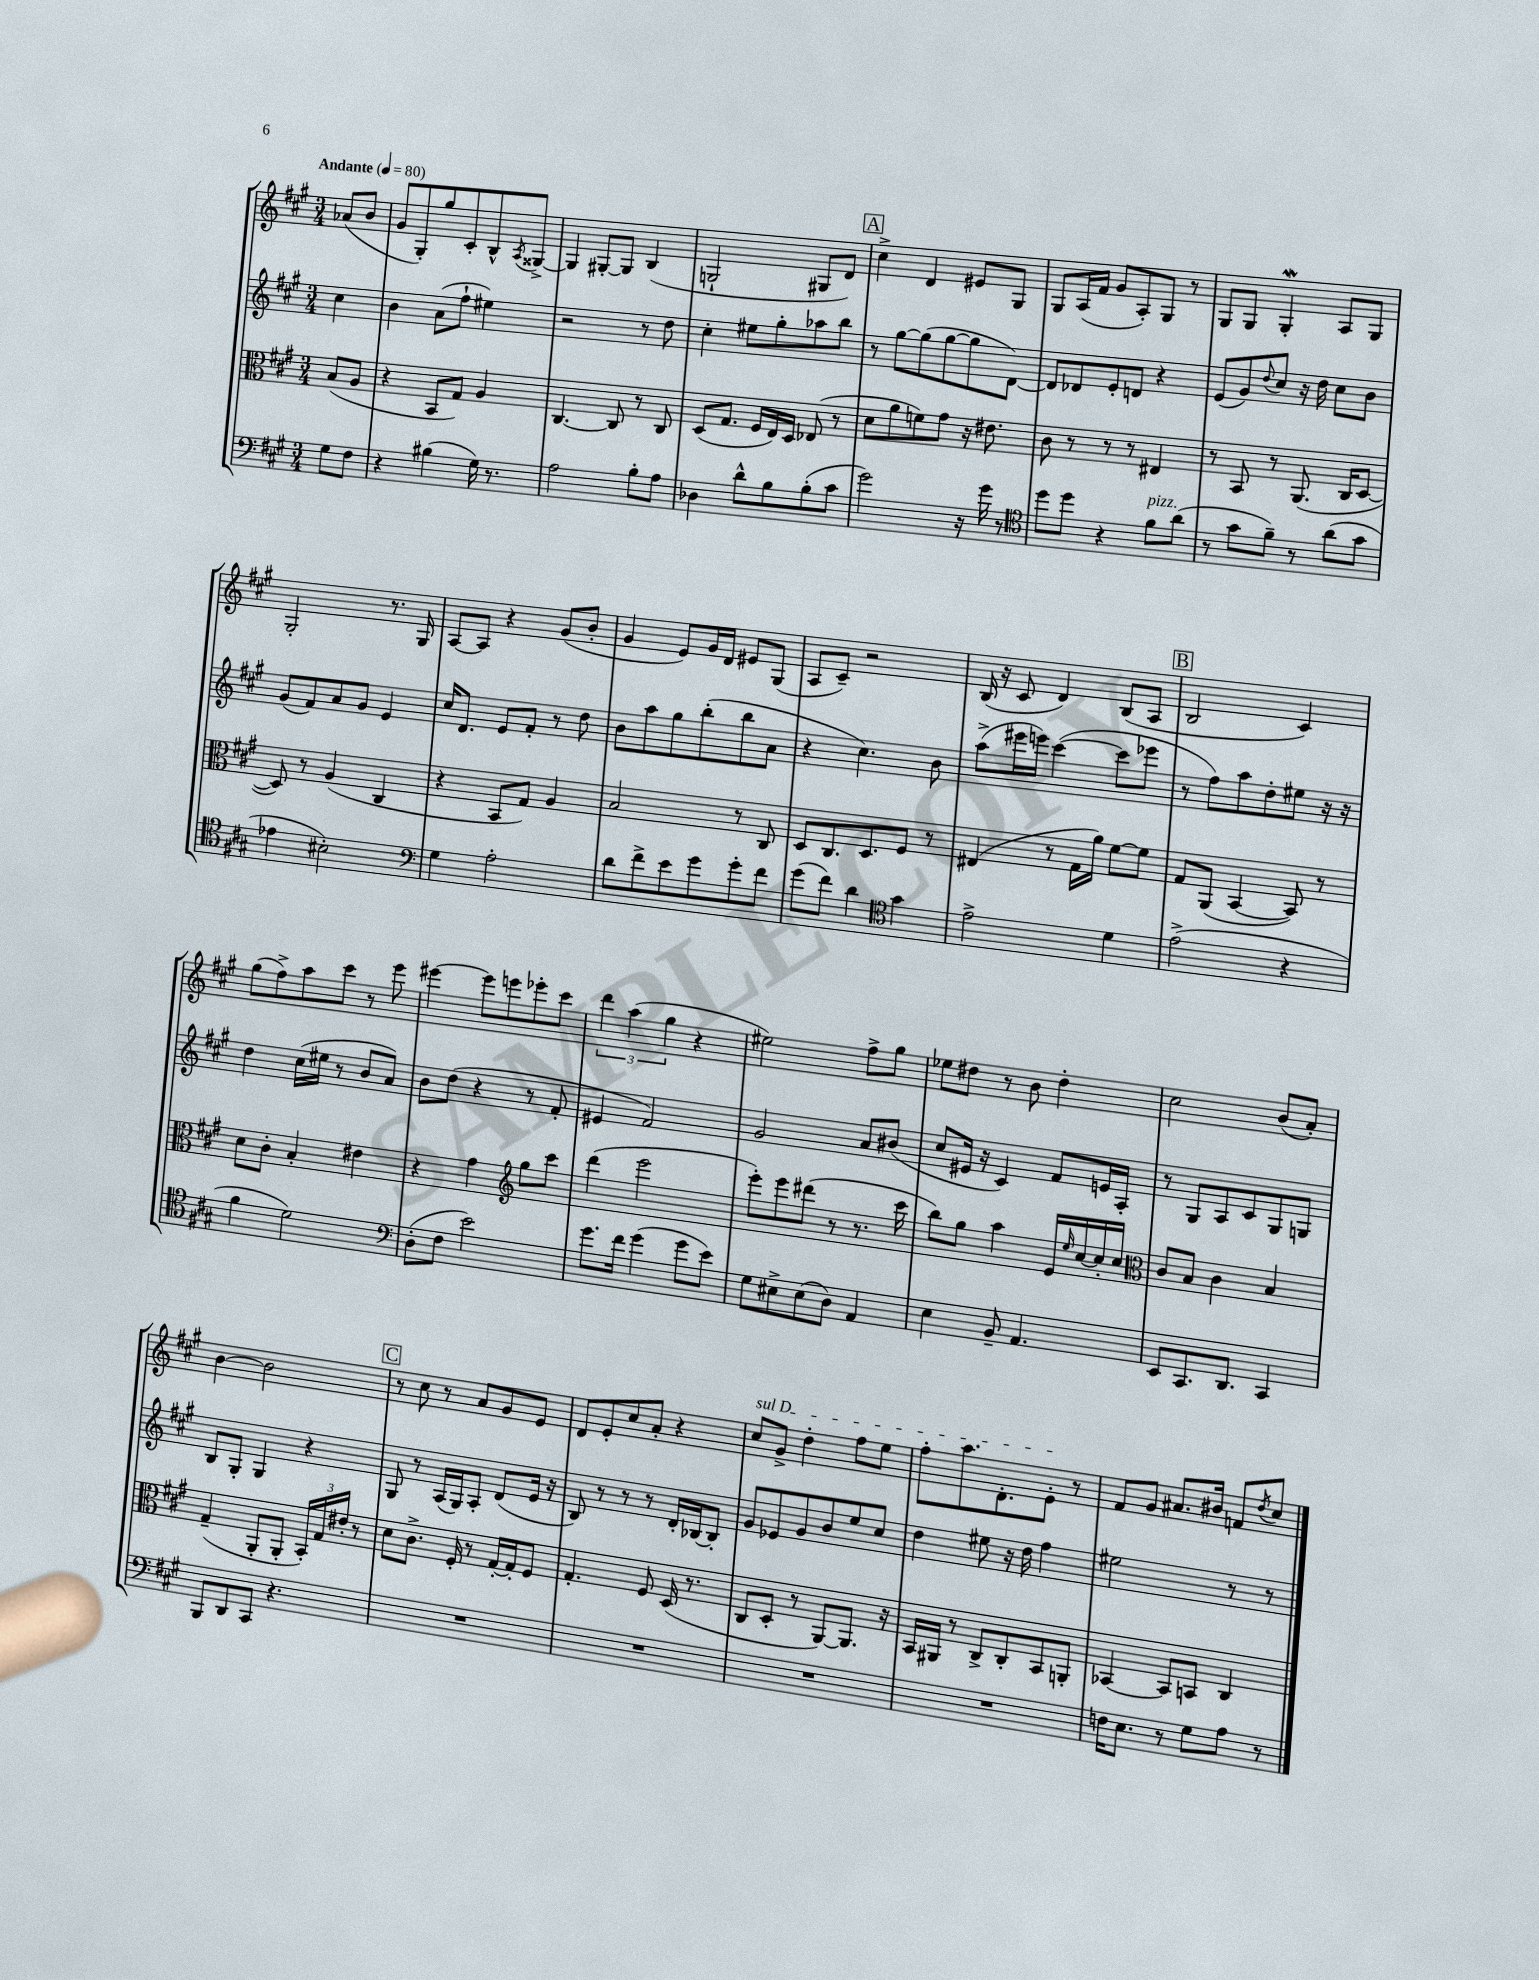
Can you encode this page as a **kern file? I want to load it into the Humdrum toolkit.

**kern	**kern	**kern	**kern
*staff4	*staff3	*staff2	*staff1
*clefF4	*clefC3	*clefG2	*clefG2
*k[f#c#g#]	*k[f#c#g#]	*k[f#c#g#]	*k[f#c#g#]
*M3/4	*M3/4	*M3/4	*M3/4
*MM80	*MM80	*MM80	*MM80
8G#	(8B	4cc#	(8a-
8F#	8A	.	8b
=	=	=	=
4r	4r	4b	8g#
.	.	.	8G#')
(4B#	8BB	(8a	8gg#
.	8G#)	8ff#`	8c#'
16G#)	4A	4ee#)	8B^^
8.r	.	.	.
.	.	.	8qA
.	.	.	[8G##^
=	=	=	=
2A	[4.C#	2r	4G##]
.	.	.	[8G#'
.	8C#]	.	8G#]
8B'	8r	8r	(4B
8A	8C#	8dd	.
=	=	=	=
4D-	(8D	4cc#'	2G`
.	8.G#	.	.
8d^^	.	8ee#	.
.	16F#	.	.
8B	16E)	8gg#'	.
.	16D	.	.
(8B'	(8E-	8aa-	8G#
8c#	8r	8bb	8d)
=	=	=	=
2g#)	8d	8r	4cc#^
.	8a	[8gg#	.
.	8f)	(8gg#]	4d
.	8g#	[8gg#	.
16r	16r	8gg#]	8e#
16g#	8.e#	.	.
8r	.	[8d)	8G#
=	=	=	=
*clefC4	*	*	*
8dd	8c#	8d]	8G#
8dd	8r	8d-	(16A
.	.	.	16f#
4r	8r	8e'	8g#
.	8r	8d	8A')
8f#	4E#	4r	8G#
(8a	.	.	8r
=	=	=	=
8r	8r	(8e	8G#
8g#	8BB	8g#)	8G#
.	.	8qqdd	.
8f#~)	8r	8cc#	4G#'
8r	(8.AA	16r	.
.	.	16dd	.
(8a	.	8cc#	8A
.	16C#	.	.
8g#	[8D	8b	8G#
=	=	=	=
4e-	8D])	(8g#	2G#'
.	8r	8f#)	.
2B#')	(4A	8a	.
.	.	8g#	.
.	4C#	4e	8.r
.	.	.	16G#
=	=	=	=
*clefF4	*	*	*
4G#	4r	16cc#	[8A
.	.	8.d	.
.	.	.	8A]
2A'	8BB	8e	4r
.	8G#)	8f#'	.
.	4A	8r	(8g#
.	.	8dd	8b'
=	=	=	=
8d	2B	8b	4g#
8f#^	.	8aa	.
8e	.	8gg#	8e)
8g#	.	(8bb'	16g#
.	.	.	16d
8g#'	8r	8bb	8e#
8f#	8C#	8a	(8G#
=	=	=	=
(8g#	8D	4r	8A
8f#)	8.C#	.	8c#~)
4d	.	4.cc#)	2r
.	8.D	.	.
*clefC4	*	*	*
4g#	8F#	.	.
.	8r	8b	.
=	=	=	=
2e^	(4E#	(8aa^	(16B
.	.	.	16r
.	.	16eee#	8c#
.	.	16eee)	.
.	8r	([4ccc#	4d)
.	16G#	.	.
.	16a)	.	.
4d	[8f#	8ccc#]	(8B
.	8f#]	8eee-	8A
=	=	=	=
(2e^	8G#	8r	2B
.	(8AA	8ff#)	.
.	[4BB	8aa	.
.	.	8dd'	.
4r	8BB])	8ee#	4c#)
.	8r	16r	.
.	.	16r	.
=	=	=	=
4f#	8d	4dd	(8gg#
.	8c#'	.	8ff#^)
2d)	4B'	(16cc#	8aa
.	.	16ee#	.
.	.	8r	8ccc#
.	4e#	8b	8r
.	.	8a)	8eee
=	=	=	=
*clefF4	*	*	*
(8D'	4r	8b	[4eee#
8F#	.	(8dd	.
2e)	4g#	4r	8eee#]
.	.	.	8eee
*	*clefG2	*	*
.	8gg#	8r	8eee-'
.	8ccc#	8f#'	8ccc#
=	=	=	=
8.g#	(4ddd	4e#	6ddd
.	.	.	(6aa
16f#	.	.	.
(4g#	2eee	2f#)	.
.	.	.	6gg#
8g#	.	.	4r
8e)	.	.	.
=	=	=	=
8G#	8eee')	2g#	2ee#)
8E#^	8eee	.	.
(8E#	(8ddd#	.	.
8D)	8r	.	.
4AA	8.r	8a	8ff#^
.	.	(8b#	8gg#
.	16ccc#	.	.
=	=	=	=
4E	8bb)	8cc#	8ee-
.	8gg#	16e#	8dd#
.	.	16r	.
8BB~	4aa	4c#)	8r
4.AA	.	.	8b
.	16e	8f#	4dd#'
.	16qqee	.	.
.	[16cc#	.	.
.	16cc#']	16e	.
.	16cc#	16A'	.
=	=	=	=
*	*clefC3	*	*
8EE	8c#	8r	2cc#
8.CC#	8B	8G#	.
.	4c#	8A	.
8.DD	.	.	.
.	.	8c#	.
4CC#	4B	8G#	(8b
.	.	8G	8a')
=	=	=	=
8BBB	(4G#~	8B	[4b
8DD	.	8G#'	.
8CC#	8AA'	4G#	2b]
4.r	8AA'	.	.
.	24BB')	4r	.
.	24G#	.	.
.	24e#'	.	.
.	8r	.	.
=	=	=	=
2.r	8d	8G#	8r
.	8.c#^	8r	8cc#
.	.	(16A	8r
.	16F#'	16G#)	.
.	8r	8A'	8a
.	[16G#'	(8d	8g#
.	16G#']	.	.
.	8F#	16e	8e
.	.	16r	.
=	=	=	=
2.r	4.G#'	8B)	8d
.	.	8r	8e'
.	.	8r	8cc#
.	8F#	8r	8a'
.	(16D	16d'	4r
.	8.r	[16B-	.
.	.	8B-']	.
=	=	=	=
2.r	8C#	8g#	8cc#
.	8D'	8e-	8g#^
.	8r	8g#	4dd'
.	[8AA)	8b	.
.	8.AA]	8ee	8ff#
.	.	8cc#	8ee
.	16r	.	.
=	=	=	=
2.r	16BB	4dd	8ff#'
.	16AA#	.	.
.	8r	.	8.aa
.	8C#^	8ee#	.
.	.	.	8.d'
.	8C#'	16r	.
.	.	16dd	.
.	8BB	4ff#	8e'
.	8AA'	.	8r
=	=	=	=
16F	[4BB-	2ee#	8f#
8.E	.	.	.
.	.	.	8g#
8r	8BB-]	.	8.a#
8G#	8BB	.	.
.	.	.	16b#
8A	4C#	8r	8f
.	.	.	8qdd
8r	.	8r	8cc#
==	==	==	==
*-	*-	*-	*-
